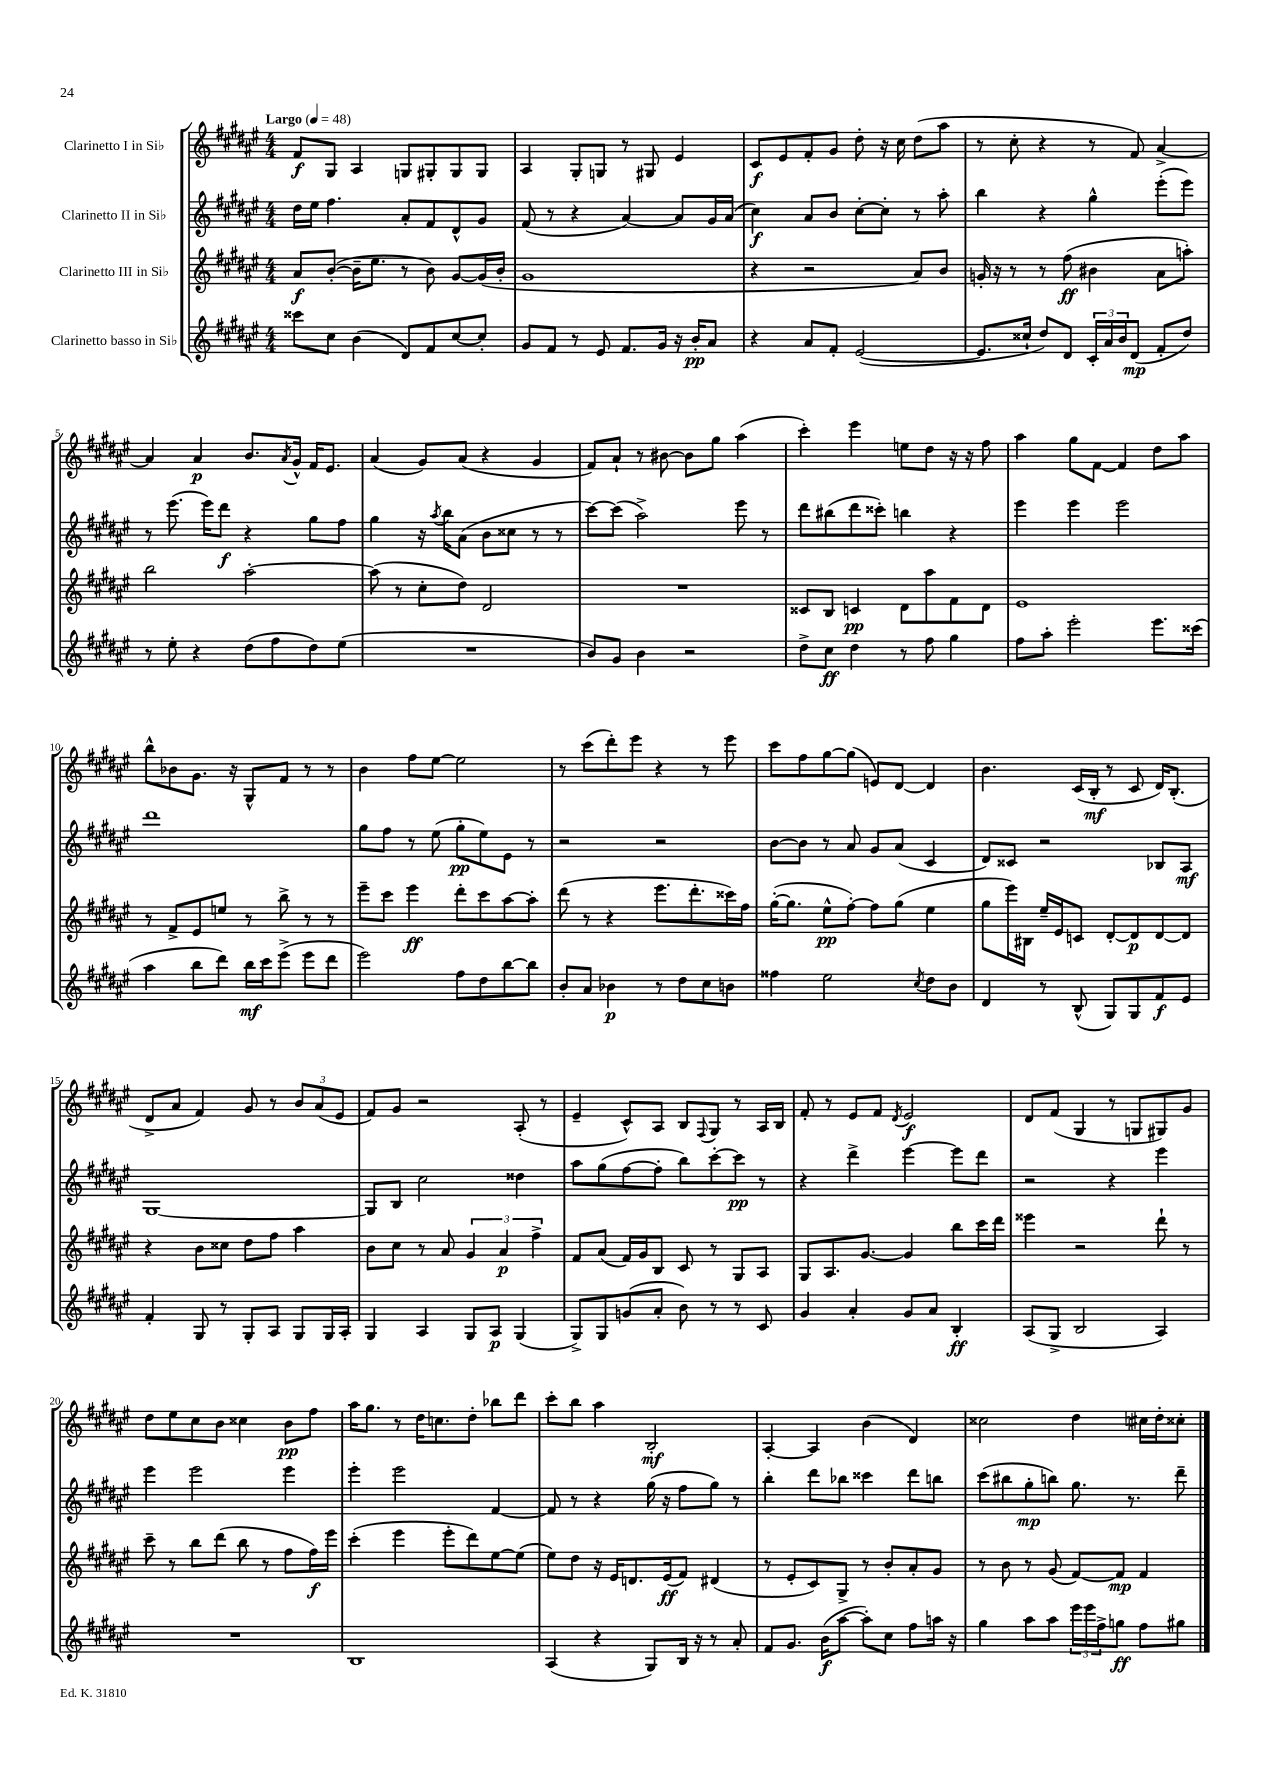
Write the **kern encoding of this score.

**kern	**kern	**kern	**kern
*staff4	*staff3	*staff2	*staff1
*clefG2	*clefG2	*clefG2	*clefG2
*k[f#c#g#d#a#e#]	*k[f#c#g#d#a#e#]	*k[f#c#g#d#a#e#]	*k[f#c#g#d#a#e#]
*M4/4	*M4/4	*M4/4	*M4/4
*MM48	*MM48	*MM48	*MM48
8ccc##	8a#	16dd#	8f#
.	.	16ee#	.
8cc#	([8b'	4.ff#	8G#
(4b	16b~]	.	4A#
.	8.ee#	.	.
8d#)	8r	8a#'	8G
8f#	8b)	8f#	8G#'
[8cc#	[8g#	8d#^^	8G#
8cc#']	(16g#]	8g#	8G#
.	16b'	.	.
=	=	=	=
8g#	1g#	(8f#	4A#
8f#	.	8r	.
8r	.	4r	8G#'
8e#	.	.	8G
8.f#	.	[4a#)	8r
.	.	.	8G#
16g#	.	.	.
16r	.	8a#]	4e#
16b'	.	.	.
8a#	.	16g#	.
.	.	(16a#	.
=	=	=	=
4r	4r	4cc#)	8c#
.	.	.	8e#
8a#	2r	8a#	8f#'
8f#'	.	8b	8g#
([2e#	.	[8cc#'	8dd#'
.	.	8cc#']	16r
.	.	.	16cc#
.	8a#)	8r	(8dd#
.	8b	8aa#'	8aa#
=	=	=	=
8.e#]	16g'	4bb	8r
.	16r	.	.
.	8r	.	8cc#'
16cc##`	.	.	.
8dd#)	8r	4r	4r
8d#	(8ff#	.	.
24c#'	4b#	4gg#^^	8r
24a#	.	.	.
24b	.	.	.
(8d#	.	.	8f#)
8f#'	8a#	(8eee#'	[4a#^
8dd#)	8aa')	8eee#)	.
=	=	=	=
8r	2bb	8r	4a#]
8ee#'	.	(8.eee#	.
4r	.	.	4a#
.	.	16eee#)	.
.	.	8ddd#	.
(8dd#	[2aa#'	4r	8.b
8ff#	.	.	.
.	.	.	8qa#
.	.	.	16g#^^
8dd#)	.	8gg#	16f#
.	.	.	8.e#
(8ee#	.	8ff#	.
=	=	=	=
1r	(8aa#]	4gg#	(4a#
.	8r	.	.
.	8cc#'	16r	8g#)
.	.	8qaa#	.
.	.	16bb	.
.	8dd#)	(8a#	(8a#
.	2d#	8b	4r
.	.	8cc##	.
.	.	8r	4g#
.	.	8r	.
=	=	=	=
8b)	1r	[8ccc#)	8f#)
8g#	.	(8ccc#]	8a#`
4b	.	2aa#^)	8r
.	.	.	[8b#
2r	.	.	8b#]
.	.	.	8gg#
.	.	8eee#	(4aa#
.	.	8r	.
=	=	=	=
8dd#^	8c##	8ddd#	4ccc#')
8cc#	8B	(8bb#	.
4dd#	4c	8ddd#	4eee#
.	.	8ccc##')	.
8r	8d#	4bb	8ee
8ff#	8aa#	.	8dd#
4gg#	8f#	4r	16r
.	.	.	16r
.	8d#	.	8ff#
=	=	=	=
8ff#	1e#	4eee#	4aa#
8aa#'	.	.	.
2eee#'	.	4eee#	8gg#
.	.	.	[8f#
.	.	2eee#	4f#]
8.eee#	.	.	8dd#
.	.	.	8aa#
(16ccc##	.	.	.
=	=	=	=
4aa#	8r	1ddd#	8bb^^
.	8f#^	.	8b-
8bb	8e#	.	8.g#
8ddd#)	8ee	.	.
.	.	.	16r
16bb	8r	.	8G#^^
16ccc#	.	.	.
(8eee#^	8bb^	.	8f#
8eee#	8r	.	8r
8ddd#	8r	.	8r
=	=	=	=
2eee#)	8eee#~	8gg#	4b
.	8ccc#	8ff#	.
.	4eee#	8r	8ff#
.	.	(8ee#	[8ee#
8ff#	8ddd#'	8gg#'	2ee#]
8dd#	8ccc#	8ee#)	.
[8bb	[8aa#	8e#	.
8bb]	8aa#']	8r	.
=	=	=	=
8b'	(8ddd#	2r	8r
8a#	8r	.	(8ccc#
4b-	4r	.	8ddd#')
.	.	.	8eee#
8r	8.eee#	2r	4r
8dd#	.	.	.
.	8.ddd#'	.	.
8cc#	.	.	8r
8b	16ccc##)	.	8eee#
.	16ff#	.	.
=	=	=	=
4ff##	([16gg#'	[8b	8ccc#
.	8.gg#]	.	.
.	.	8b]	8ff#
2ee#	8ee#^^	8r	[8gg#
.	[8ff#')	8a#	(8gg#]
.	8ff#]	8g#	8e)
.	(8gg#	(8a#	[8d#
8qcc#	.	.	.
8dd#	4ee#	4c#	4d#]
8b	.	.	.
=	=	=	=
4d#	8gg#	8d#)	4.b
.	16eee#)	8c##	.
.	16B#	.	.
8r	16ee#~	2r	.
.	16e#	.	.
(8B^^	8c	.	(16c#
.	.	.	16B'
8G#)	[8d#'	.	8r
8G#	8d#]	.	8c#
8f#	[8d#	8B-	16d#)
.	.	.	(8.B'
8e#	8d#]	8A#	.
=	=	=	=
4f#'	4r	[1G#	8d#^
.	.	.	8a#
8G#	8b	.	4f#)
8r	8cc##	.	.
8G#'	8dd#	.	8g#
8A#	8ff#	.	8r
8G#	4aa#	.	12b
.	.	.	(12a#
16G#	.	.	.
.	.	.	12e#
16A#'	.	.	.
=	=	=	=
4G#	8b	8G#]	8f#)
.	8cc#	8B	8g#
4A#	8r	2cc#	2r
.	8a#	.	.
8G#	6g#	.	.
8A#	.	.	.
.	6a#	.	.
(4G#	.	4dd##	(8A#'
.	6ff#^	.	.
.	.	.	8r
=	=	=	=
8G#^)	8f#	8aa#	4e#~
8G#	(8a#	(8gg#	.
(8g	16f#)	[8ff#	8c#^^)
.	16g#	.	.
8a#'	8B	8ff#']	8A#
8b)	8c#	8bb)	8B
.	.	.	8qqF#
8r	8r	[8ccc#'	8G#
8r	8G#	8ccc#]	8r
8c#	8A#	8r	16A#
.	.	.	16B
=	=	=	=
4g#	8G#	4r	8f#'
.	8.A#	.	8r
4a#'	.	4ddd#^	8e#
.	[8.g#	.	.
.	.	.	8f#
.	.	.	8qd#
8g#	4g#]	[4eee#	2e#
8a#	.	.	.
4B'	8bb	8eee#]	.
.	16ccc#	8ddd#	.
.	16ddd#	.	.
=	=	=	=
(8A#	4eee##	2r	8d#
8G#^	.	.	(8f#
2B	2r	.	4G#
.	.	4r	8r
.	.	.	8G
4A#)	8ddd#`	4eee#	8G#)
.	8r	.	8g#
=	=	=	=
1r	8ccc#~	4eee#	8dd#
.	8r	.	8ee#
.	8bb	2eee#	8cc#
.	(8ddd#	.	8b
.	8bb	.	4cc##
.	8r	.	.
.	8ff#	4eee#	8b
.	16ff#)	.	8ff#
.	16eee#	.	.
=	=	=	=
1B	(4ccc#'	4eee#'	16aa#
.	.	.	8.gg#
.	4eee#	2eee#	8r
.	.	.	16dd#
.	.	.	8.cc
.	8eee#'	.	.
.	8ddd#)	.	8dd#'
.	[8ee#	[4f#	8bb-
.	(8ee#]	.	8ddd#
=	=	=	=
(4A#	8ee#)	8f#]	8ccc#'
.	8dd#	8r	8bb
4r	16r	4r	4aa#
.	16e#	.	.
.	8.d	.	.
8G#)	.	(16gg#	2B'
.	(16e#	16r	.
16B	8f#)	8ff#	.
16r	.	.	.
8r	(4d#	8gg#)	.
8a#'	.	8r	.
=	=	=	=
8f#	8r	4bb'	[4A#'
8.g#	8e#'	.	.
.	8c#)	8ddd#	4A#]
(16b	.	.	.
[8aa#	8G#^	8bb-	.
8aa#'])	8r	4ccc##	(4b
8cc#	8b'	.	.
8ff#	8a#'	8ddd#	4d#)
16aa	8g#	8bb	.
16r	.	.	.
=	=	=	=
4gg#	8r	(8ccc#	2cc##
.	8b	8bb#	.
8aa#	8r	8gg#'	.
8aa#	(8g#	8bb)	.
24eee#	[8f#)	8.gg#	4dd#
24eee#	.	.	.
24ff#^	.	.	.
8gg	8f#]	.	.
.	.	8.r	.
8ff#	4f#	.	16cc#
.	.	.	16dd#'
8gg#	.	8ddd#~	8cc##'
==	==	==	==
*-	*-	*-	*-
